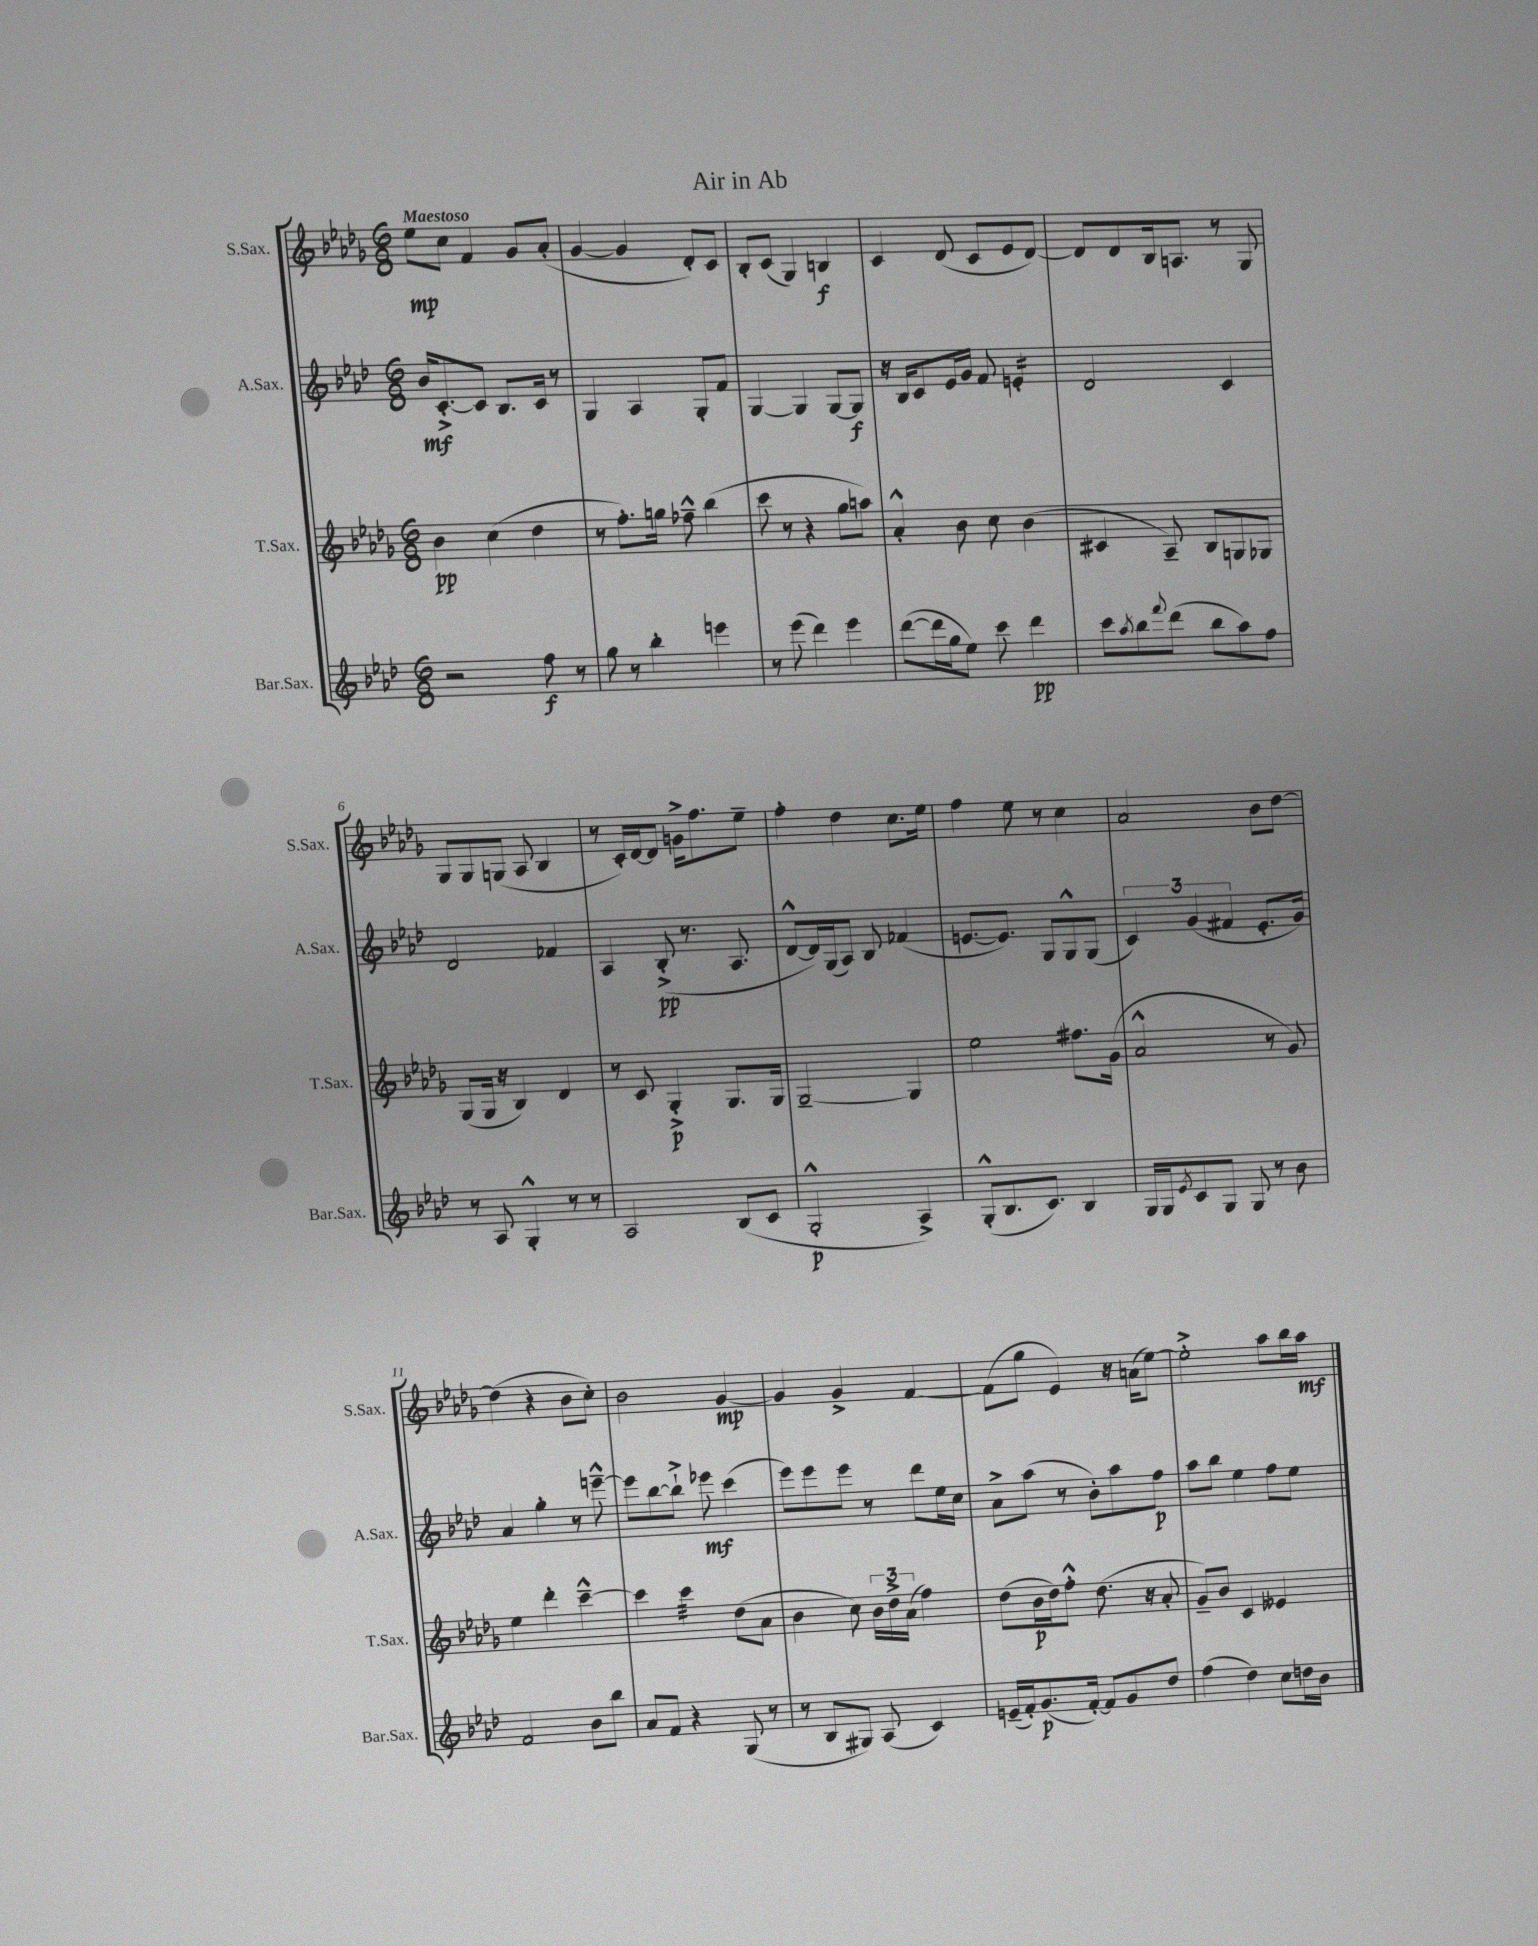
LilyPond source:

\header { title = "Air in Ab" }
<<
\new StaffGroup <<
\new Staff = "s0" \with { instrumentName = "S.Sax." shortInstrumentName = "S.Sax." } {
    \clef treble \key des \major \numericTimeSignature \time 6/8 \tempo "Maestoso"
    ees''8\mp c''8 f'4 ges'8 aes'8-.( |
    ges'4~ ges'4 des'8-.) c'8 |
    bes8-. c'8( ges4) b4\f |
    c'4 des'8( c'8 ees'8 des'8~) |
    des'8 des'8 bes16 a8. r8 ges8 |
    ges8 ges8 g8( aes8 bes4 |
    r8 c'16-.) des'16~ des'8 g'16-> f''8. ees''8-- |
    f''4-. des''4 c''8. ees''16 |
    f''4 ees''8 r8 c''4 |
    aes'2 bes'8 des''8~ |
    des''4( r4 bes'8 c''8-.) |
    bes'2 ges'4~\mp |
    ges'4 ges'4-> f'4~ |
    f'8( ges''8 ees'4) r16 a'16( ees''8~) |
    ees''2-.-> aes''8 bes''16 aes''16\mf \bar "|." |
}
\new Staff = "s1" \with { instrumentName = "A.Sax." shortInstrumentName = "A.Sax." } {
    \clef treble \key aes \major \numericTimeSignature \time 6/8
    bes'16\mf c'8.~-.-> c'8 bes8. c'16 r8 |
    g4 aes4 g8-. f'8 |
    g4~ g4 g8~ g8\f |
    r16 bes16 c'8 ees'16 g'16 f'8 e'4:16-. |
    des'2 c'4 |
    des'2 fes'4 |
    aes4 bes8-.->\pp( r8. aes8. |
    des'8~-^ des'16) g16( aes8) bes8 fes'4( |
    e'8.~ e'8.) g8 g8-^ g8( |
    \tuplet 3/2 { c'4) g'4( fis'4 } ees'8.-. g'16) |
    aes'4 g''4-. r8 e'''8~---^ |
    e'''8 bes''8~ bes''8-!-> ees'''8\mf c'''4( |
    ees'''8) ees'''8 ees'''8 r8 des'''8 ees''16 c''16 |
    aes'8-> aes''8( r8 bes'8-.) aes''8 f''8\p |
    aes''8 bes''8 ees''4 f''8 ees''8 \bar "|." |
}
\new Staff = "s2" \with { instrumentName = "T.Sax." shortInstrumentName = "T.Sax." } {
    \clef treble \key des \major \numericTimeSignature \time 6/8
    bes'4\pp c''4( des''4 |
    r8 f''8.-.) g''16 fes''8---^ bes''4( |
    c'''8 r8 r4 ges''8 a''8) |
    aes'4-.-^ bes'8 c''8 bes'4( |
    cis'4 aes8--) bes8 g8 ges8 |
    ges8( ges16 r16 bes4) des'4 |
    r8 c'8 ges4-.->\p ges8. ges16 |
    ges2~-- ges4 |
    ees''2 fis''8. ges'16( |
    aes'2-^ r8 ges'8) |
    ees''4 des'''4-. c'''4~---^ |
    c'''4 c'''4:32 des''8( aes'8 |
    bes'4 c''8) \tuplet 3/2 { bes'16 des''16-> aes'16( } f''4) |
    des''8( bes'16\p des''16) f''8-.-^ des''8.( r16 aes'8-. |
    ges'8--) bes'8 c'4 eeses'4 \bar "|." |
}
\new Staff = "s3" \with { instrumentName = "Bar.Sax." shortInstrumentName = "Bar.Sax." } {
    \clef treble \key aes \major \numericTimeSignature \time 6/8
    r2 f''8\f r8 |
    g''8 r8 bes''4-. e'''4 |
    r8 ees'''8( des'''4) ees'''4 |
    des'''8~( des'''16 g''16 ees''8) c'''8 des'''4\pp |
    c'''8 \acciaccatura { aes''8 } bes''8 \appoggiatura { f'''8 } des'''8( bes''8 aes''8) f''8 |
    r8 aes8 g4-.-^ r8 r8 |
    aes2 bes8( c'8 |
    g2-.-^\p aes4->) |
    g8-.-^( bes8. c'8.) bes4 |
    g16 g16 \acciaccatura { ees'8 } c'8 g8 g8 r8 bes'8 |
    f'2 bes'8 bes''8 |
    aes'8 f'8 r4 g8( r8 |
    r8 bes8 gis8) aes8( c'4) |
    e'16--( f'16-.) g'8.\p( f'16~-.) f'8 g'8 des''8 |
    f''4( des''4) c''8 d''16 bes'16 \bar "|." |
}
>>
>>
